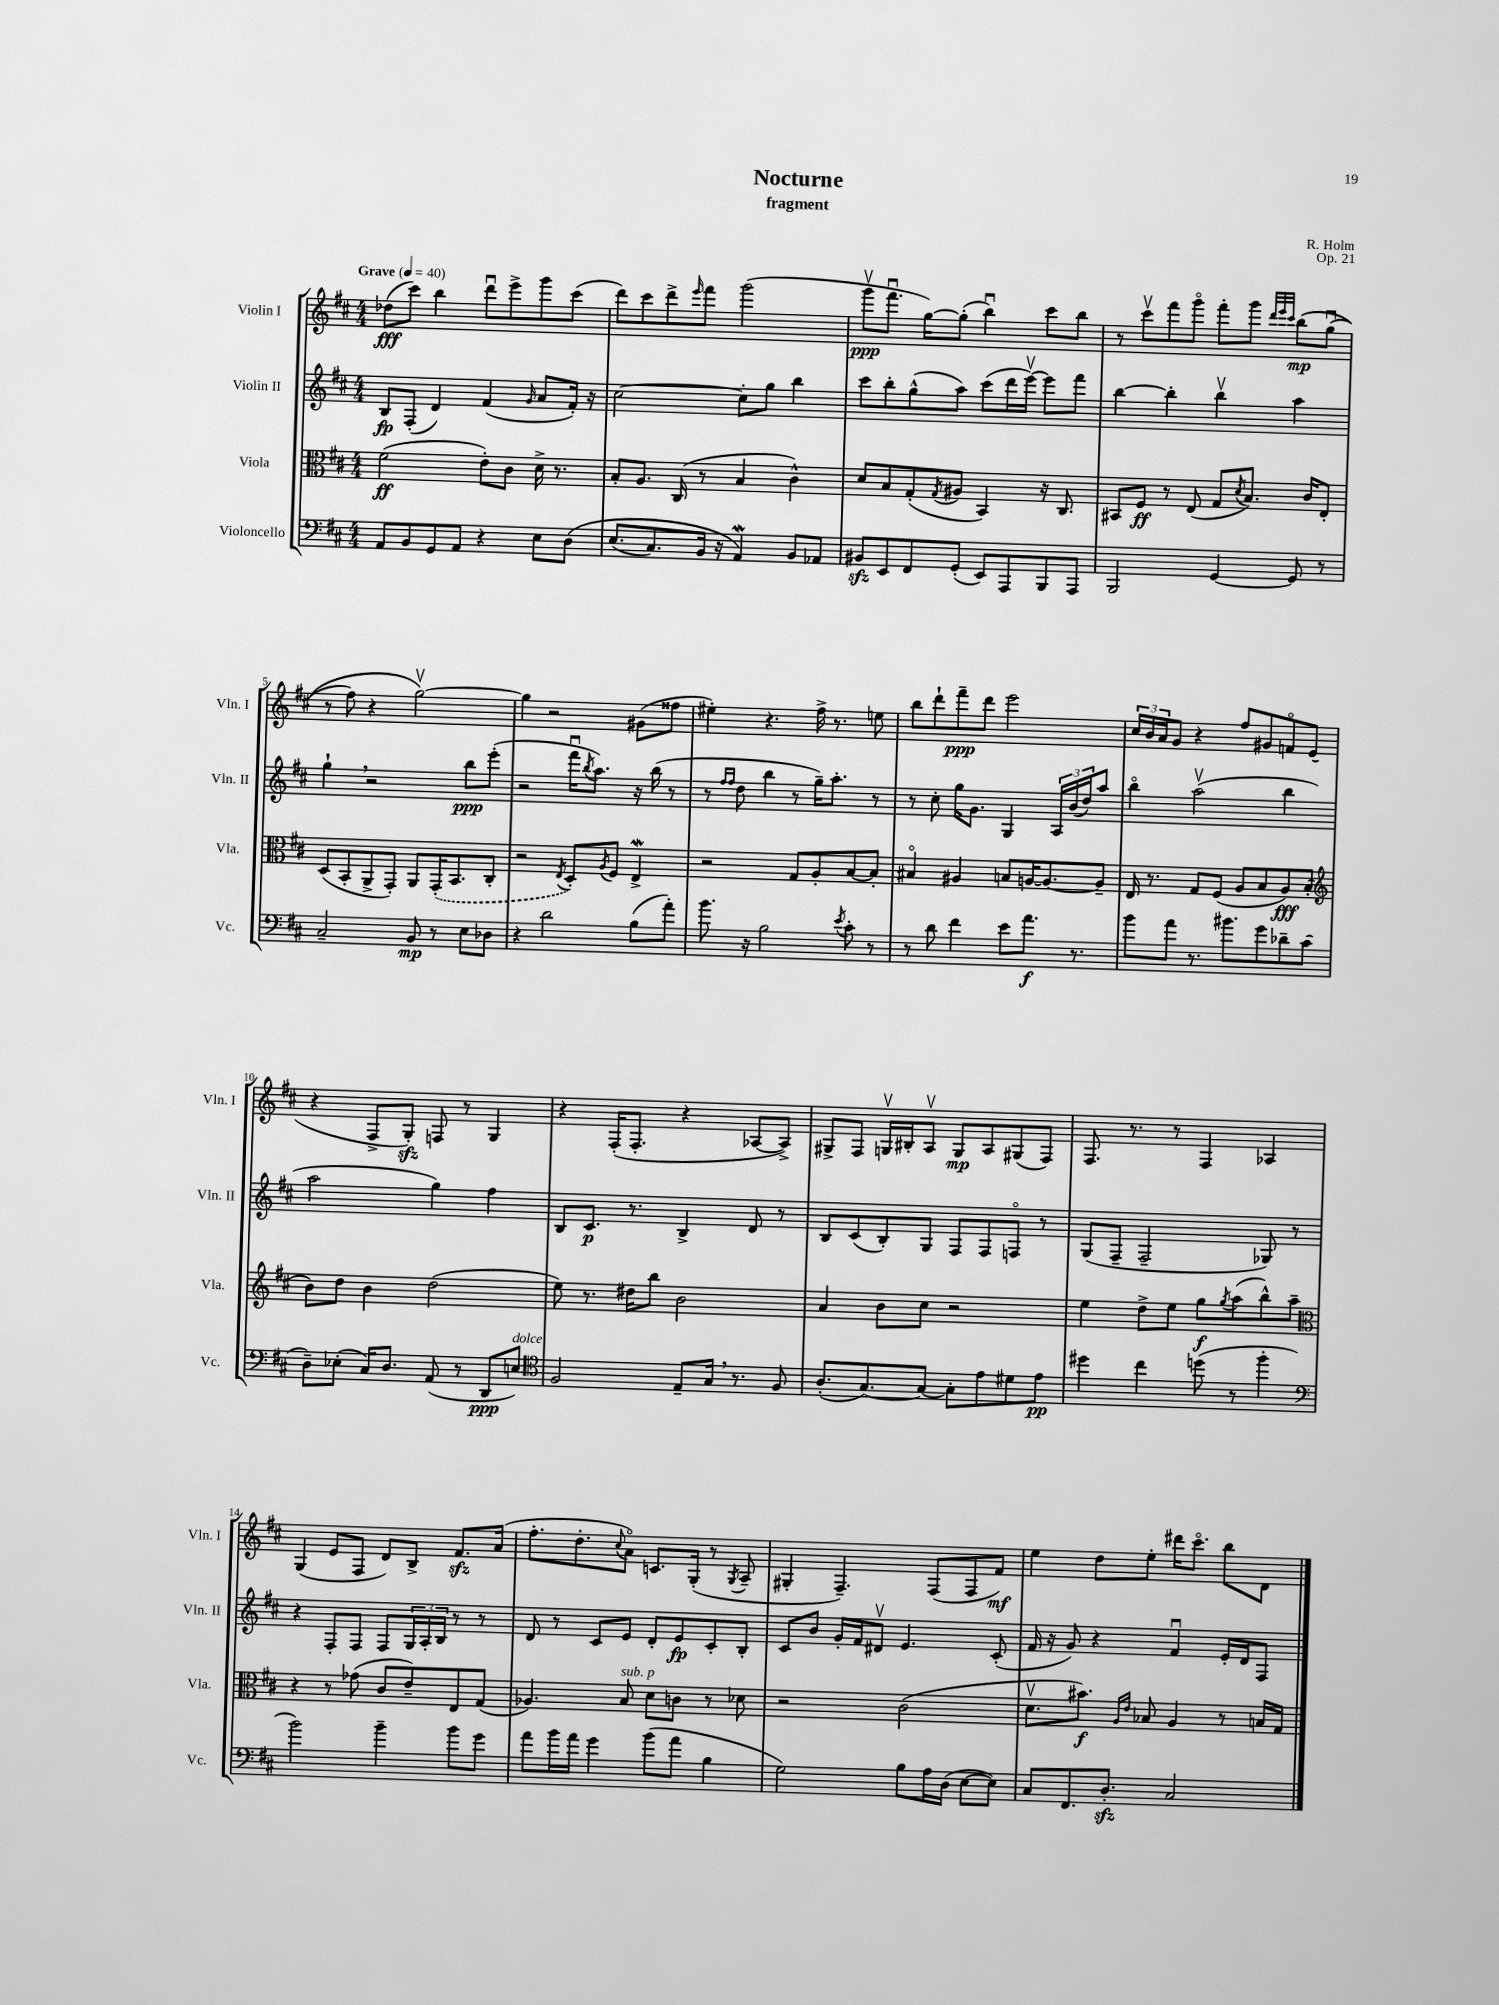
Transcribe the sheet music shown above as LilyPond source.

\header { title = "Nocturne" composer = "R. Holm" subtitle = "fragment" opus = "Op. 21" }
<<
\new StaffGroup <<
\new Staff = "s0" \with { instrumentName = "Violin I" shortInstrumentName = "Vln. I" } {
    \clef treble \key d \major \numericTimeSignature \time 4/4 \tempo "Grave" 4 = 40
    des''8\fff( cis'''8) b''4 d'''8\downbow e'''8-> g'''8 cis'''8( |
    d'''8) cis'''8 d'''8-> \grace { e'''16 } fis'''8 g'''2( |
    g'''8\upbow\ppp fis'''8.\downbow g''16~) g''8-.( b''4\downbow) cis'''8 b''8 |
    r8 cis'''8\upbow fis'''8 g'''8\flageolet fis'''8-. g'''8 \grace { d'''32 e'''32 cis'''32 } b''8\mp\( g''8\downbow( |
    r8 fis''8) r4 g''2~\upbow\) |
    g''4 r2 gis'8( fisis''8 |
    eis''4-.) r4. fis''16-> r8. e''8 |
    b''8 d'''8-! fis'''8--\ppp d'''8 e'''2 |
    \tuplet 3/2 { cis''16 b'16 a'16 } g'8 r4 fis''8 gis'8 f'8\flageolet e'8( |
    r4 fis8-> g8-.\sfz) f8 r8 g4 |
    r4 fis16-.( fis8.-. r4 aes8~ aes8->) |
    gis8-> fis8 g16\upbow bis16-. a8\upbow g8\mp a8 gis8( fis8) |
    fis8. r8. r8 fis4 aes4 |
    g4( e'8 fis8 d'8) b8-> fis'8.\sfz a'16( |
    fis''8.-. d''8.-. \appoggiatura { cis''8 } a'8\flageolet) c'8. g16-.( r8 \acciaccatura { g8 } a8-- |
    gis4-. fis4.--) fis8( fis8 fis'8\mf) |
    e''4 d''8 e''8-. dis'''16 cis'''8.\flageolet b''8 d'8 \bar "|." |
}
\new Staff = "s1" \with { instrumentName = "Violin II" shortInstrumentName = "Vln. II" } {
    \clef treble \key d \major \numericTimeSignature \time 4/4
    b8\fp fis8-.( d'4) fis'4( \grace { g'16 } a'8 fis'16-.) r16 |
    cis''2~ cis''8-. g''8 b''4 |
    cis'''8 b''8-. g''8-^( a''8) cis'''8( d'''16 e'''16~\upbow) e'''8 fis'''8 |
    b''4~ b''4-. b''4\upbow a''4 |
    g''4-! \breathe r2 b''8\ppp e'''8-.( |
    r2 fis'''16\downbow \acciaccatura { b''8 } a''8.) r16 b''16( r8 |
    r8 \grace { fis''16 fis''16 } d''8 b''4 r8 g''16--) a''8.-. r8 |
    r8 cis''8-. g''16 g'8. g4 \tuplet 3/2 { a16 b'16( d''16) } a''8 |
    b''4\flageolet a''2\upbow( b''4 |
    a''2 g''4) fis''4 |
    b8 cis'8.\p r8. b4-> d'8 r8 |
    b8 cis'8( b8-.) g8 fis8 fis8 f8\flageolet r8 |
    g8( fis8-- fis2-- ges8) r8 |
    r4 fis8-. fis8 fis8 \tuplet 3/2 { g16 a16-. b16 } r8 r8 |
    d'8 r8 cis'8 e'8 d'8-. e'8\fp cis'8-. b8-. |
    cis'8 b'8 g'16-. fis'16 dis'8\upbow e'4. cis'8-.( |
    fis'16 r16 g'8) r4 fis'4\downbow e'16-. d'16 fis8 \bar "|." |
}
\new Staff = "s2" \with { instrumentName = "Viola" shortInstrumentName = "Vla." } {
    \clef alto \key d \major \numericTimeSignature \time 4/4
    fis'2\ff( e'8-.) cis'8 d'16-> r8. |
    b8-. a8. cis16( r8 b4 cis'4-^) |
    d'8 b8 g8-.( \acciaccatura { g8 } ais8 b,4) r16 cis8. |
    bis,8 fis8\ff r8 e8( g8 \acciaccatura { d'8 } b8.) cis'16 e8-. |
    d8( b,8-. a,8-> g,8-.) a,8 \once \slurDashed g,16-.( b,8. cis8-. |
    r2 \acciaccatura { e8 } d8-.) \acciaccatura { a8 } fis8 e4->\mordent |
    r2 g8 a8-. b8~ b8-. |
    bis4\flageolet ais4 b8 a16~ a8.~ a8-- |
    e16 r8. g8 fis8( a8 b8 a8\fff) b8-.( |
    \clef treble b'8) d''8 b'4 d''2( |
    e''8) r8. dis''16 b''8 b'2 |
    a'4 b'8 cis''8 r2 |
    e''4 d''8-> e''8 g''8\f \acciaccatura { g''8 } a''8( b''8-^) a''8-- |
    \clef alto r4 r8 ges'8( cis'8 e'8--) e8 g8( |
    aes4.) b8^\markup { \italic "sub. p" } d'8 c'8 r8 des'8 |
    r2 cis'2( |
    d'8.\upbow bis'8.\f) \grace { a16 e'16 } bes8 a4 r8 b16 g16 \bar "|." |
}
\new Staff = "s3" \with { instrumentName = "Violoncello" shortInstrumentName = "Vc." } {
    \clef bass \key d \major \numericTimeSignature \time 4/4
    a,8 b,8 g,8 a,8 r4 e8 d8\( |
    e8.( cis8.) b,16 r16 a,4\mordent\) b,8 aes,8 |
    bis,8\sfz e,8 fis,8 g,8-.( e,8) a,,8 b,,8 a,,8 |
    b,,2 g,4~ g,8 r8 |
    cis2-- b,8\mp r8 e8 des8 |
    r4 d'2 b8( a'8-.) |
    b'8. r16 b2 \acciaccatura { e'8 } cis'8-. r8 |
    r8 d'8 fis'4 e'8 a'8.\f r8. |
    b'8 a'8 r8. bis'8. g'8 des'8-- cis'8( |
    d8--) ees8-.( cis16) d8. a,8( r8 d,8\ppp e8^\markup { \italic "dolce" }) |
    \clef tenor fis2 e8-- g16 \breathe r8. fis8 |
    a8.-.( g8.~) g8~ g8-. e'8 dis'8 e'8\pp |
    dis''4 cis''4 d''8( r8 fis''4-. |
    \clef bass b'2) b'4-- b'8 g'8 |
    a'8 b'16 a'16 g'4 b'8( a'8 b4 |
    g2) b8 a16 d16( e8~ e8) |
    cis8 fis,8. d8.-.\sfz cis2 \bar "|." |
}
>>
>>
